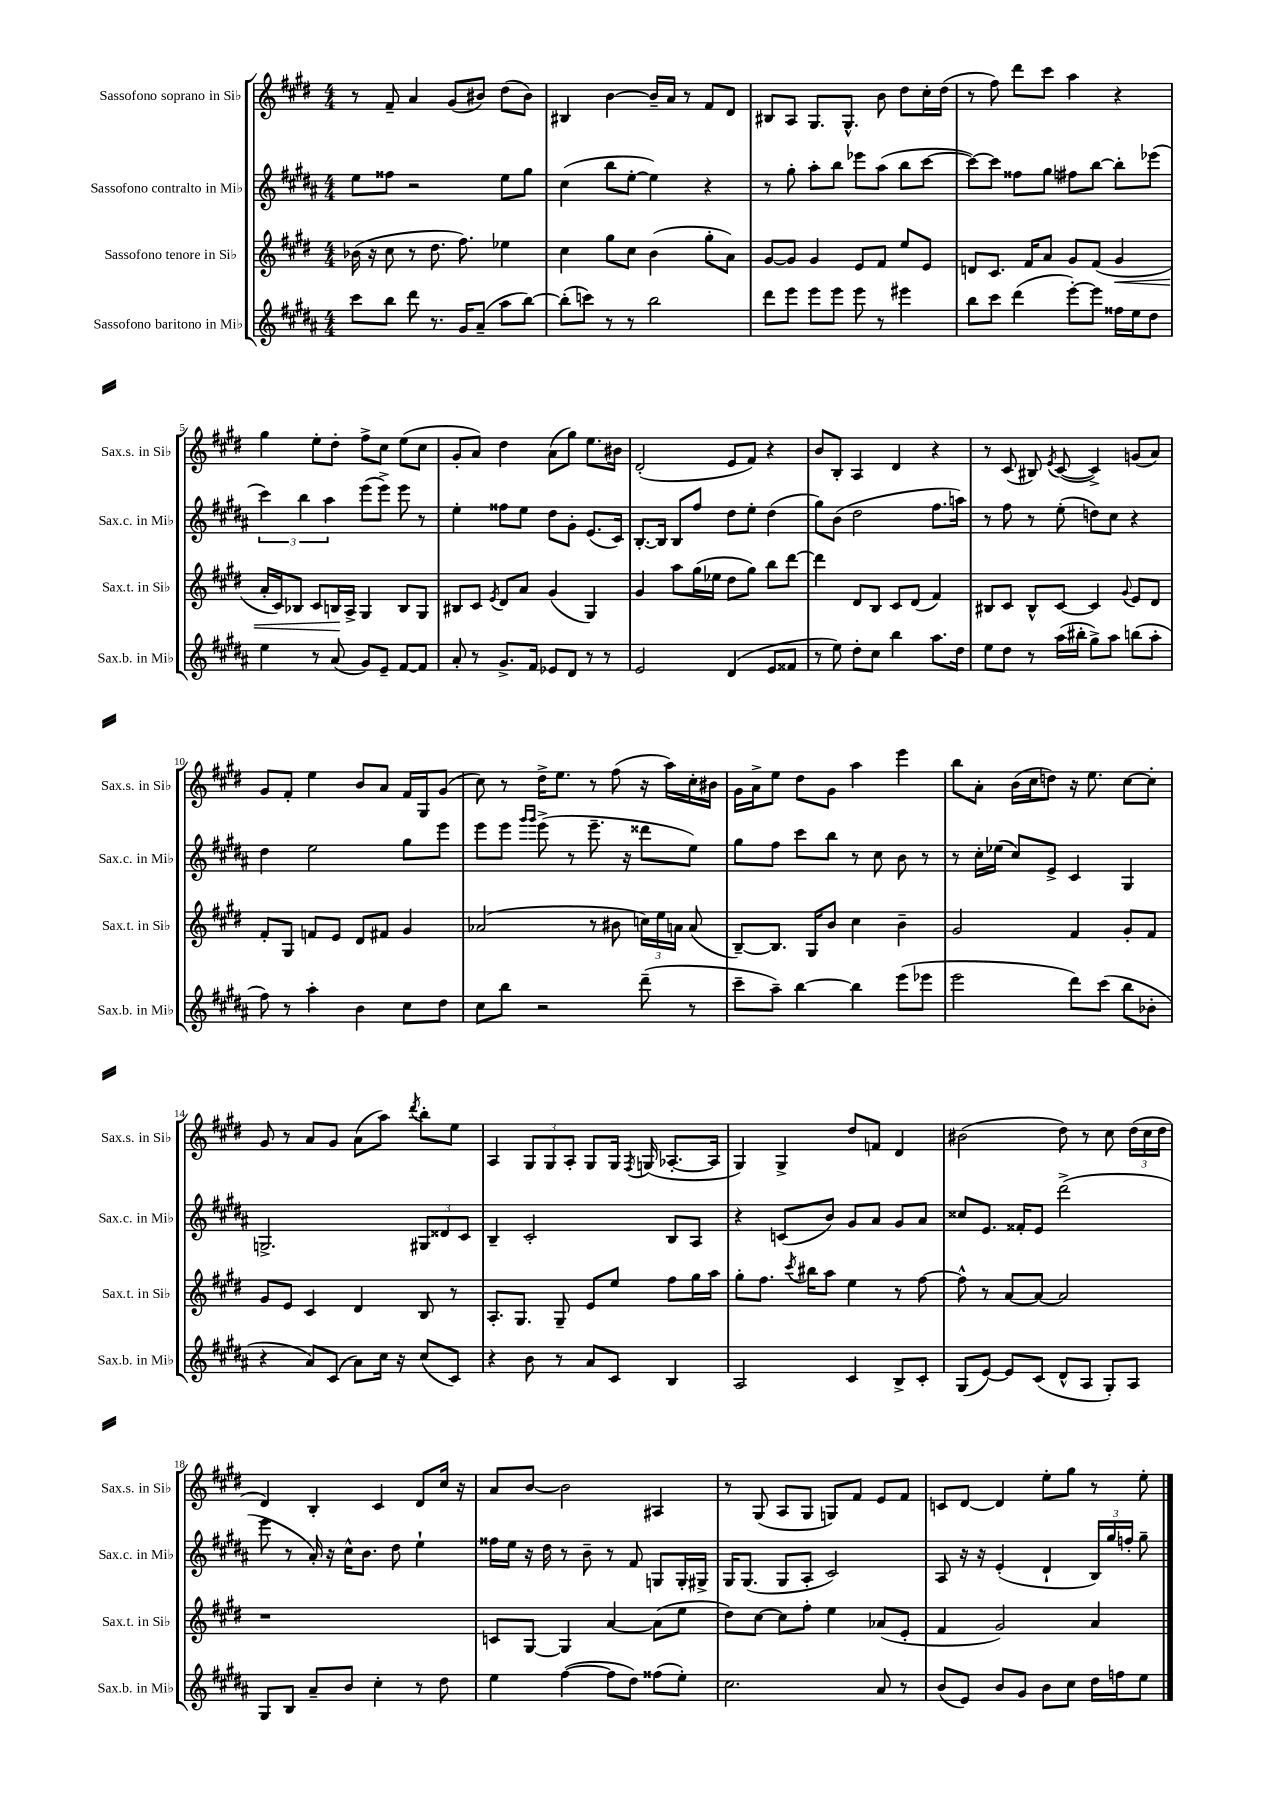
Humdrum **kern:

**kern	**kern	**kern	**kern
*staff4	*staff3	*staff2	*staff1
*clefG2	*clefG2	*clefG2	*clefG2
*k[f#c#g#d#a#]	*k[f#c#g#d#]	*k[f#c#g#d#a#]	*k[f#c#g#d#]
*M4/4	*M4/4	*M4/4	*M4/4
8ccc#	(16b-	8ee	8r
.	16r	.	.
8bb	8cc#	8ff##	8f#~
8ddd#	8r	2r	4a
8.r	8.dd#	.	.
.	.	.	(8g#
16g#	8.ff#)	.	.
(8a#~	.	.	8b#)
8aa#	4ee-	8ee	(8dd#
[8bb)	.	8gg#	8b#)
=	=	=	=
(8bb']	4cc#	(4cc#	4B#
8ccc)	.	.	.
8r	8gg#	8bb	[4b
8r	8cc#	[8ee'	.
2bb	(4b	4ee])	16b~]
.	.	.	16a
.	.	.	8r
.	8gg#'	4r	8f#
.	8a)	.	8d#
=	=	=	=
8ddd#	[8g#	8r	8B#
8eee	8g#]	8gg#'	8A
8eee	4g#	8aa#'	8.G#
8eee	.	8bb	.
.	.	.	8.G#^^
8eee	8e	8eee-	.
8r	8f#	(8aa#	8b
4eee#	8ee	8bb	8dd#
.	8e	[8ccc#	16cc#'
.	.	.	(16dd#
=	=	=	=
8bb	8d	8ccc#_)	8r
8ccc#	8.c#	8ccc#]	8ff#)
(4ddd#	.	8ff##	8ddd#
.	16f#	.	.
.	8a	8gg#	8ccc#
[8eee')	8g#	8ff#	4aa
8eee]	(8f#	[8bb	.
16ff##	4g#	8bb']	4r
16ee	.	.	.
8dd#	.	(8eee-	.
=	=	=	=
4ee	16a'	6ccc#)	4gg#
.	16c#)	.	.
.	8B-	.	.
.	.	6bb	.
8r	8c#	.	8ee'
.	.	6aa#	.
(8a#	16B	.	8dd#'
.	16A^	.	.
8g#)	4G#	(8eee	8ff#^
8e~	.	8eee^)	8cc#
[8f#	8B	8eee	(8ee
8f#]	8G#	8r	8cc#
=	=	=	=
8a#'	8B#	4ee'	8g#'
8r	8c#	.	8a)
.	8qe	.	.
8.g#^	8d#	8ff##	4dd#
.	8a	8ee	.
16f#	.	.	.
8e-	(4g#	8dd#	(8a
8d#	.	8g#'	8gg#)
8r	4G#)	(8.e	8.ee
8r	.	.	.
.	.	16c#)	16b#
=	=	=	=
2e	4g#	[8.B'	(2d#'
.	.	16B]	.
.	8aa	8B	.
.	(16gg#	8ff#	.
.	16ee-	.	.
(4d#	8dd#	8dd#	8e
.	8gg#)	8ee'	8f#)
8e	8bb	(4dd#	4r
8f##	[8ddd#	.	.
=	=	=	=
8r	4ddd#]	8gg#)	8b
8ee)	.	(8b	8B'
8dd#'	8d#	2dd#	4A
8cc#	8B	.	.
4bb	8c#	.	4d#
.	(8d#	.	.
8.aa#	4f#)	8.ff#	4r
16dd#	.	16aa)	.
=	=	=	=
8ee	8B#	8r	8r
8dd#	8c#	8ff#	(8c#
8r	8B#^^	8r	8B#)
.	.	.	8qe
(16aa#	[8c#	(8ee'	([8c#
16bb#'	.	.	.
8gg#^)	4c#]	8dd)	4c#^])
8aa#	.	8cc#	.
.	8qqg#	.	.
(8bb	8e	4r	(8g
8aa#'	8d#	.	8a)
=	=	=	=
8ff#)	8f#'	4dd#	8g#
8r	8G#	.	8f#'
4aa#'	8f	2ee	4ee
.	8e	.	.
4b	8d#	.	8b
.	8f#	.	8a
8cc#	4g#	8gg#	16f#
.	.	.	16G#
8dd#	.	8eee	(8g#
=	=	=	=
8cc#	(2a-	8eee	8cc#)
8bb	.	8eee	8r
.	.	16qqggg#	.
.	.	16qqggg#	.
2r	.	(8eee^	16dd#^
.	.	.	8.ee
.	.	8r	.
.	8r	8.eee~	8r
.	8b#	.	(8ff#
.	.	16r	.
(8ddd#~	24cc)	8ddd##	16r
.	24ee	.	.
.	.	.	16aa)
.	24a	.	.
8r	(8a	8ee)	16cc#'
.	.	.	16b#
=	=	=	=
8ccc#~	[8B~)	8gg#	16g#
.	.	.	16a^
8aa#~)	8.B]	8ff#	8ee
[4bb	.	8ccc#	8dd#
.	16G#	.	.
.	8b	8bb	8g#
4bb]	4cc#	8r	4aa
.	.	8cc#	.
(8eee	4b~	8b	4eee
8eee-	.	8r	.
=	=	=	=
2eee	2g#	8r	8bb
.	.	16cc#'	8a'
.	.	(16ee-	.
.	.	8cc#)	(16b
.	.	.	16cc#
.	.	8e^	8dd)
8ddd#)	4f#	4c#	16r
.	.	.	8.ee
(8ccc#	.	.	.
8bb	8g#'	4G#	[8cc#
8b-'	8f#	.	8cc#']
=	=	=	=
4r	8g#	2.G^	8g#
.	8e	.	8r
8a#)	4c#	.	8a
(8c#	.	.	8g#
8a#)	4d#	.	(8a
16cc#	.	.	8aa)
16r	.	.	.
.	.	.	8qddd#
(8cc#	8B	12G#	8bb'
.	.	12d##	.
8c#)	8r	.	8ee
.	.	12c#	.
=	=	=	=
4r	8.A'	4B~	4A
.	8.G#	.	.
8b	.	2c#'	12G#
.	.	.	12G#
8r	8G#~	.	.
.	.	.	12A'
8a#	8e	.	8G#
8c#	8ee	.	16G#
.	.	.	8qF#
.	.	.	(16G
4B	8ff#	8B	[8.A-'
.	16gg#	8A#	.
.	16aa	.	16A-]
=	=	=	=
2A#	8gg#'	4r	4G#)
.	8.ff#	.	.
.	.	(8c	4G#^
.	8qccc#	.	.
.	16bb#	.	.
.	8aa	8b)	.
4c#	4ee	8g#	8dd#
.	.	8a#	8f
8B^	8r	8g#	4d#
8c#'	[8ff#	8a#	.
=	=	=	=
(8G#	8ff#^^]	8cc##	(2b#
[8e)	8r	8.e	.
8e]	[8a	.	.
.	.	16f##'	.
(8c#	8a_	8e	.
8d#^^	2a]	(2ddd#^	8dd#)
8A#	.	.	8r
8G#')	.	.	8cc#
8A#	.	.	(24dd#
.	.	.	24cc#
.	.	.	24dd#
=	=	=	=
8G#	1r	8eee	4d#)
8B	.	8r	.
8a#~	.	16a#')	4B'
.	.	16r	.
8b	.	16cc#^^	.
.	.	8.b	.
4cc#'	.	.	4c#
.	.	8dd#	.
8r	.	4ee`	8d#
8dd#	.	.	16cc#
.	.	.	16r
=	=	=	=
4ee	8c	16ff##	8a
.	.	16ee	.
.	[8G#	16r	[8b
.	.	16dd#	.
([4ff#	4G#]	8r	2b]
.	.	8b~	.
8ff#]	[4a	8r	.
8dd#)	.	8f#	.
(8ff##	(8a]	8G	4A#
8ee')	8ee	16G'	.
.	.	16G#^	.
=	=	=	=
2.cc#	8dd#)	16G#	8r
.	.	(8.G#	.
.	[8cc#	.	(8G#
.	8cc#]	8G#	8A
.	8ff#'	8A#'	8G#
.	4ee	2c#)	8G)
.	.	.	8f#
8a#	(8a-	.	8e
8r	8e'	.	8f#
=	=	=	=
(8b	4f#	8A#	8c
8e)	.	16r	[8d#
.	.	16r	.
8b	2g#)	(4e'	4d#]
8g#	.	.	.
8b	.	4d#`	8ee'
8cc#	.	.	8gg#
16dd#	4a	24B)	8r
.	.	24gg#	.
16ff	.	.	.
.	.	24ff'	.
8ee	.	8gg#~	8ee'
==	==	==	==
*-	*-	*-	*-
